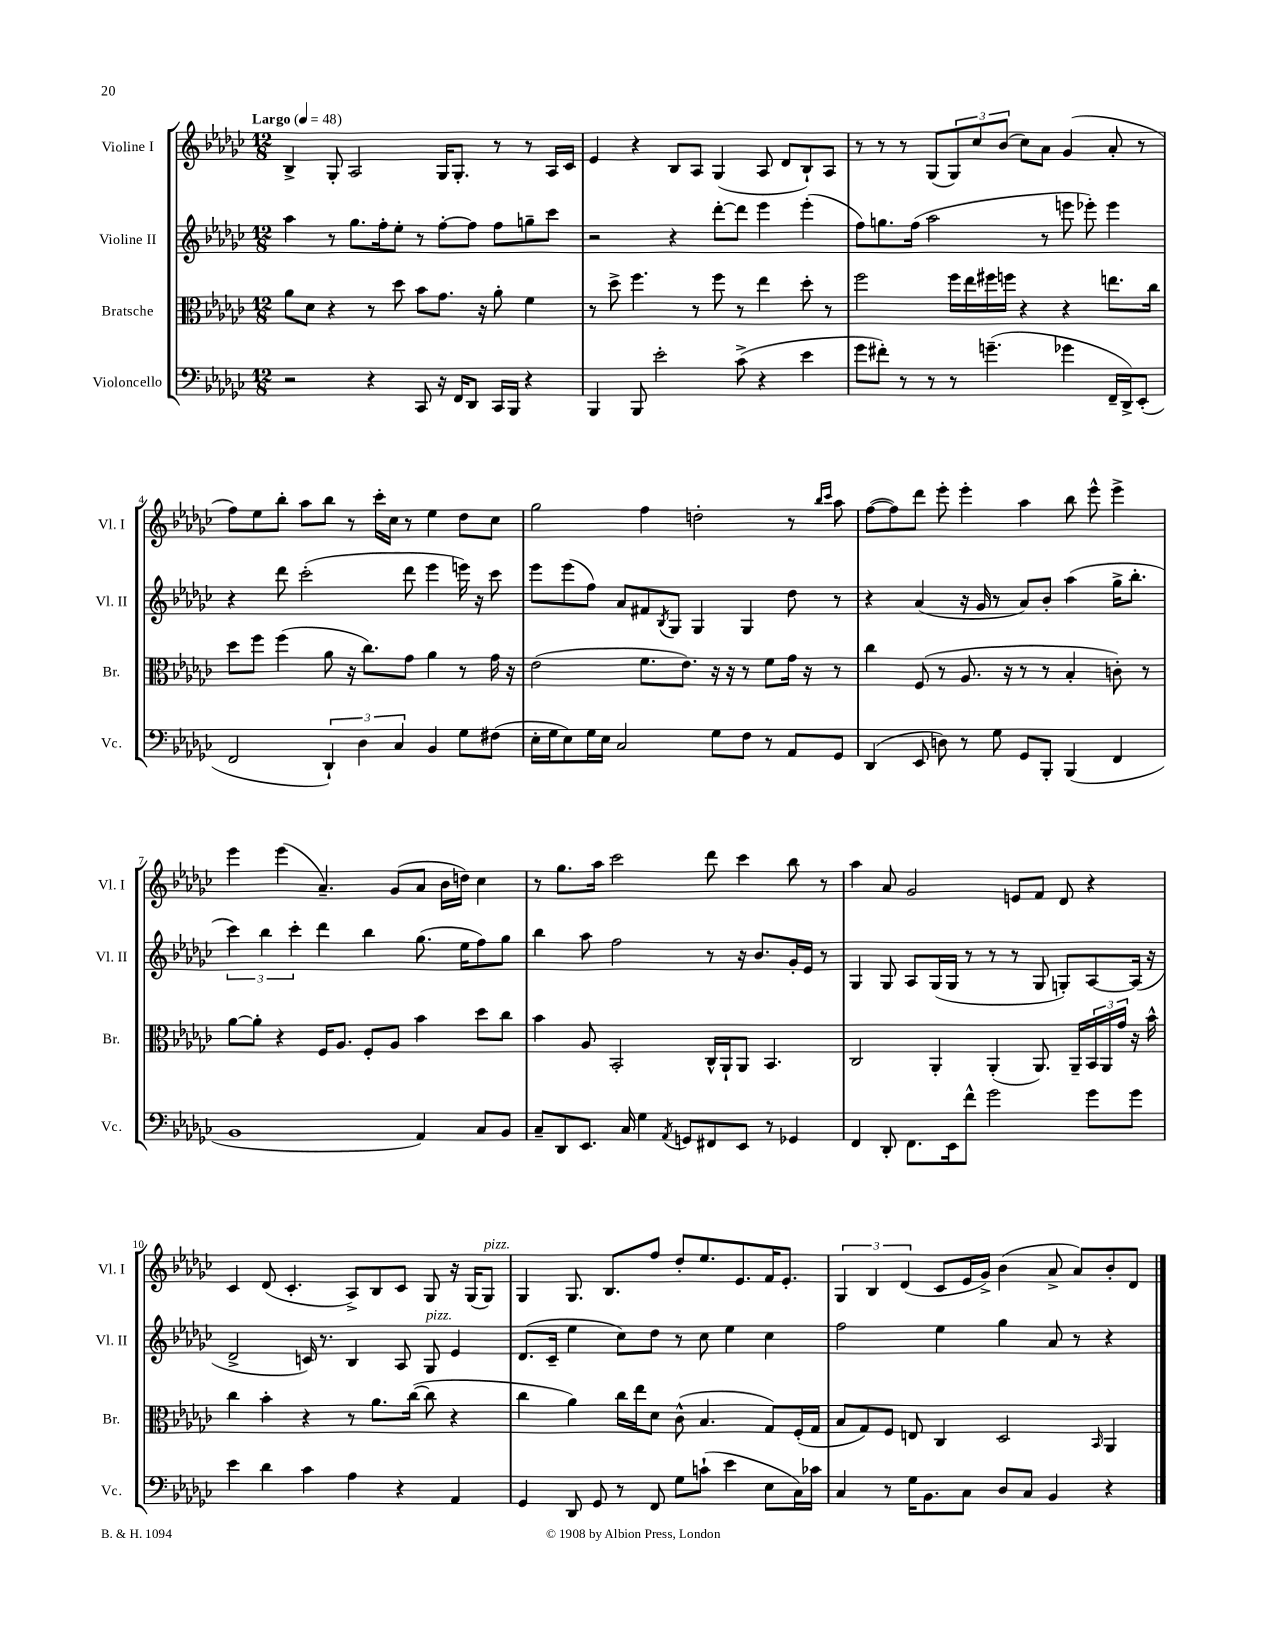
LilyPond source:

<<
\new StaffGroup <<
\new Staff = "s0" \with { instrumentName = "Violine I" shortInstrumentName = "Vl. I" } {
    \clef treble \key ges \major \numericTimeSignature \time 12/8 \tempo "Largo" 4 = 48
    bes4-> ges8-. aes2 ges16 ges8.-. r8 r8 aes16 ces'16 |
    ees'4 r4 bes8 aes8 ges4( aes8 des'8 bes8-!) aes8 |
    r8 r8 r8 ges8( \tuplet 3/2 { ges8) ces''8 bes'8( } ces''8) aes'8 ges'4( aes'8-. r8 |
    f''8) ees''8 bes''8-. aes''8 bes''8 r8 ces'''16-. ces''16 r8 ees''4 des''8 ces''8 |
    ges''2 f''4 d''2-. r8 \grace { bes''16 ces'''16 } aes''8 |
    f''8~( f''8) des'''8 ees'''8-. ees'''4-. aes''4 bes''8 ees'''8-^ ees'''4-> |
    ees'''4 ees'''4( aes'4.--) ges'8( aes'8 bes'16 d''16) ces''4 |
    r8 ges''8. aes''16 ces'''2 des'''8 ces'''4 bes''8 r8 |
    aes''4 aes'8 ges'2 e'8 f'8 des'8 r4 |
    ces'4 des'8( ces'4.-. aes8->) bes8 ces'8 ges8 r16 ges16( ges8^\markup { \italic "pizz." }) |
    ges4 ges8. bes8. f''8 des''8-. ees''8. ees'8. f'16 ees'8.-. |
    \tuplet 3/2 { ges4 bes4 des'4( } ces'8 ees'16 ges'16->) bes'4( aes'8-> aes'8) bes'8-. des'8 \bar "|." |
}
\new Staff = "s1" \with { instrumentName = "Violine II" shortInstrumentName = "Vl. II" } {
    \clef treble \key ges \major \numericTimeSignature \time 12/8
    aes''4 r8 ges''8. f''16-. ees''8-. r8 f''8~-. f''8 f''8 g''8-- ces'''8 |
    r2 r4 des'''8~-. des'''8 ees'''4 ees'''4-.( |
    f''8) g''8. f''16( aes''2 r8 e'''8 ees'''8-.) ees'''4 |
    r4 des'''8 ces'''2-.( des'''8 ees'''4 e'''16) r16 ces'''8 |
    ees'''8 ees'''8( f''8) aes'8 fis'8 \acciaccatura { bes8 } ges8 ges4 ges4 des''8 r8 |
    r4 aes'4( r16 ges'16 r8 aes'8) bes'8-. aes''4( ges''16-> bes''8.-. |
    \tuplet 3/2 { ces'''4) bes''4 ces'''4-. } des'''4 bes''4 ges''8.( ees''16 f''8) ges''8 |
    bes''4 aes''8 f''2 r8 r16 bes'8. ges'16-. ees'16 r8 |
    ges4 ges8 aes8 ges16( ges16 r8 r8 r8 ges8 g8-.) aes8~ aes16( r16 |
    des'2-> c'16) r8. bes4 aes8 ges8^\markup { \italic "pizz." } ees'4 |
    des'8.( ces'16-- ees''4 ces''8) des''8 r8 ces''8 ees''4 ces''4 |
    f''2 ees''4 ges''4 aes'8 r8 r4 \bar "|." |
}
\new Staff = "s2" \with { instrumentName = "Bratsche" shortInstrumentName = "Br." } {
    \clef alto \key ges \major \numericTimeSignature \time 12/8
    aes'8 des'8 r4 r8 des''8 bes'8 ges'8. r16 aes'8-. f'4 |
    r8 des''8-> f''4. r8 f''8 r8 ees''4 des''8-. r8 |
    f''2 f''16 ees''16 fis''16 f''16 r4 r4 e''8. ces''16 |
    des''8 f''8 f''4( aes'8 r16 ces''8.) ges'8 aes'4 r8 ges'16 r16 |
    ees'2( f'8. ees'8.) r16 r16 r8 f'8 ges'16 r16 r8 |
    ces''4 f8( r8 aes8. r16 r8 r8 bes4-. c'8-.) r8 |
    aes'8~ aes'8-. r4 f16 aes8. f8-. aes8 bes'4 des''8 ces''8 |
    bes'4 aes8 bes,2-. ces16-^ aes,16-! aes,8 bes,4. |
    ces2 aes,4-. aes,4-.( aes,8.) aes,16-- \tuplet 3/2 { bes,16 aes,16 ges'16 } r16 bes'16-^ |
    ces''4 bes'4-. r4 r8 aes'8. ces''16~( ces''8 r4 |
    ces''4 aes'4) ces''16 ees''16 des'8 ces'8-^( bes4. ges8) f16-.( ges16 |
    bes8 ges8) f8 e8 ces4 des2 \grace { bes,16 } aes,4 \bar "|." |
}
\new Staff = "s3" \with { instrumentName = "Violoncello" shortInstrumentName = "Vc." } {
    \clef bass \key ges \major \numericTimeSignature \time 12/8
    r2 r4 ces,8 r16 f,16 des,8 ces,16 bes,,16 r4 |
    bes,,4 bes,,8 ees'2-. ces'8->( r4 ees'4 |
    ges'8 fis'8-.) r8 r8 r8 g'4.--( ges'4 f,16-- des,16->) ees,8-.( |
    f,2 \tuplet 3/2 { des,4-!) des4 ces4 } bes,4 ges8 fis8( |
    ees16-. ges16 ees8) ges16 ees16 ces2 ges8 f8 r8 aes,8 ges,8 |
    des,4( ees,8 d8) r8 ges8 ges,8 bes,,8-. bes,,4( f,4 |
    bes,1 aes,4) ces8 bes,8 |
    ces8-- des,8 ees,8. ces16 ges4 \acciaccatura { aes,8 } g,8 fis,8 ees,8 r8 ges,4 |
    f,4 des,8-. f,8. ees,16 f'8-^ ges'2 ges'8 ges'8 |
    ees'4 des'4 ces'4 aes4 r4 aes,4 |
    ges,4 des,8 ges,8 r8 f,8 ges8 c'8-!( ees'4 ees8 ces16) ces'16 |
    ces4 r8 ges16 bes,8. ces8 des8 ces8 bes,4 r4 \bar "|." |
}
>>
>>
